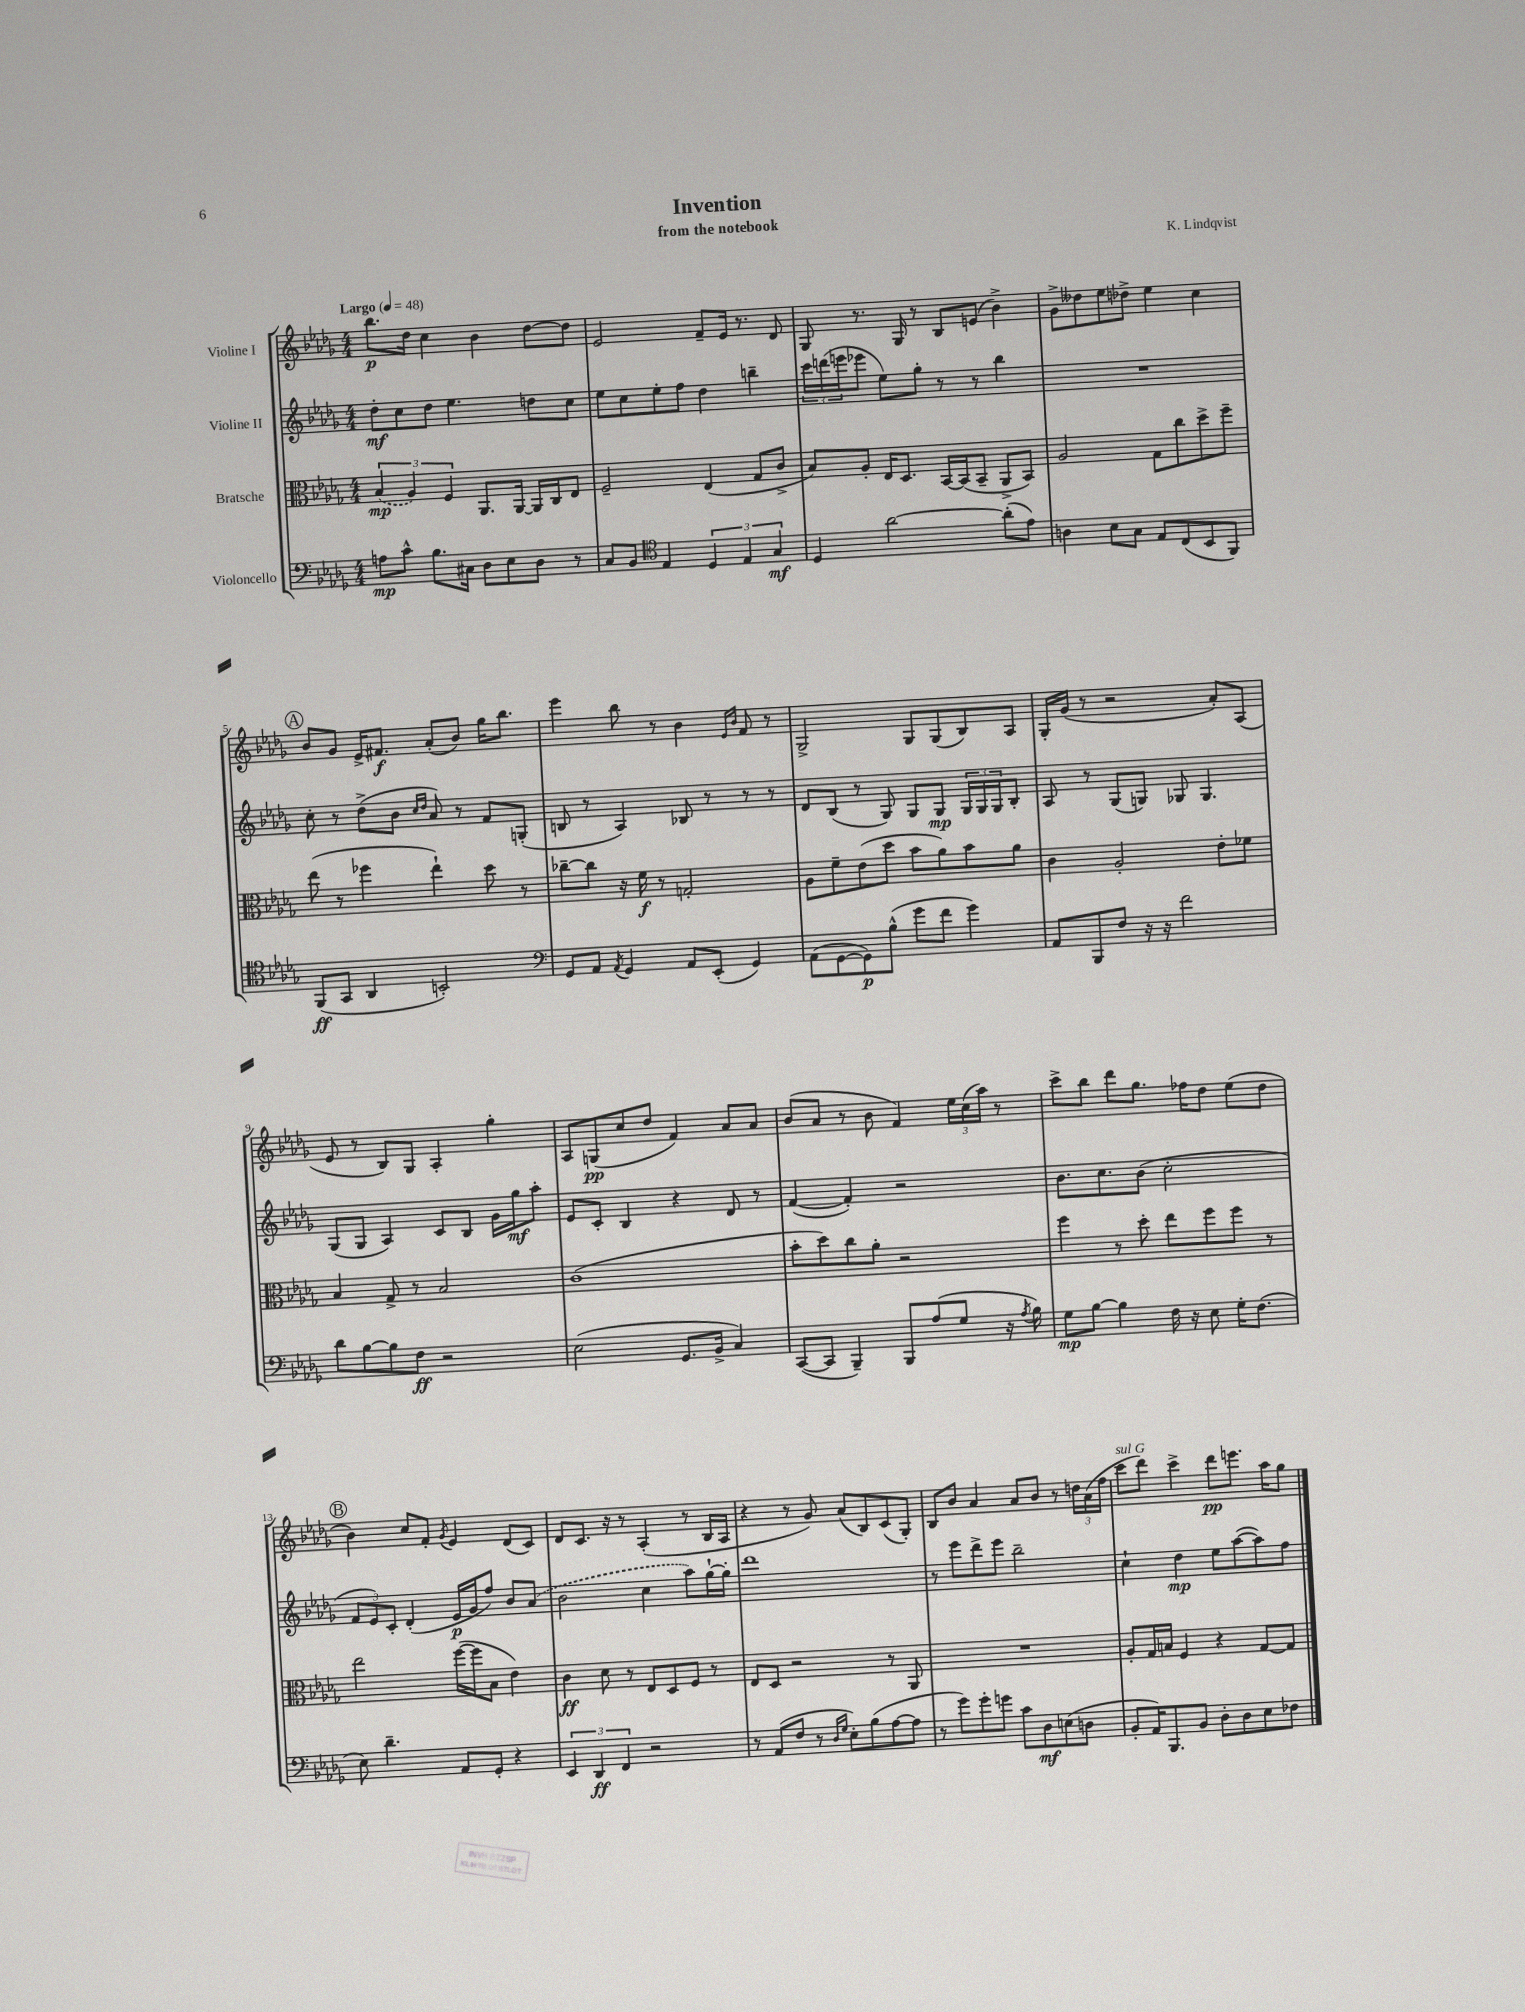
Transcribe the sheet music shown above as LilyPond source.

\header { title = "Invention" composer = "K. Lindqvist" subtitle = "from the notebook" }
<<
\new StaffGroup <<
\new Staff = "s0" \with { instrumentName = "Violine I" } {
    \clef treble \key des \major \numericTimeSignature \time 4/4 \tempo "Largo" 4 = 48
    bes''8.\p des''16 c''4 bes'4 des''8~ des''8 |
    ees'2 f'8-- ees'16 r8. des'8 |
    ges8 r8. ges16 r8 bes8 e'8( bes'4->) |
    ges'8-> deses''8 ees''8 des''8-> ees''4 c''4 |
    \mark \markup { \circle "A" } bes'8 ges'8 ees'16-> fis'8.\f aes'8-.( bes'8) ges''16 bes''8. |
    ees'''4 bes''8 r8 bes'4 \grace { ees'16 bes'16 } f'8 r8 |
    ges2-> ges8 ges8( bes8) aes8 |
    ges16-. ges'16( r8 r2 aes'8-.) aes8( |
    ees'8 r8 bes8) ges8 aes4-. ges''4-. |
    aes8 g8\pp( c''8 des''8 f'4) aes'8 aes'8 |
    bes'8( aes'8 r8 bes'8 f'4) \tuplet 3/2 { ees''16 c''16( aes''16) } r8 |
    c'''8-> bes''8 des'''8 ges''8. fes''16 des''8 ees''8( des''8 |
    \mark \markup { \circle "B" } bes'4) c''8 f'8-. \acciaccatura { ges'8 } ees'4 des'8( c'8) |
    des'8 c'8. r16 r8 aes4-.( r8 bes16 aes16 |
    r4 r8 ges'8) aes'8( bes8) c'8( ges8-.) |
    bes8 bes'8 aes'4 aes'8 bes'8 r8 \tuplet 3/2 { d''16 aes'16( f''16 } |
    c'''8^\markup { \italic "sul G" } des'''8) c'''4-> des'''8\pp e'''8. aes''16 ges''8 \bar "|." |
}
\new Staff = "s1" \with { instrumentName = "Violine II" } {
    \clef treble \key des \major \numericTimeSignature \time 4/4
    des''8-.\mf c''8 des''8 ees''4. d''8 c''8 |
    ees''8 c''8 ees''8-. f''8 des''4 b''4-- |
    \tuplet 3/2 { c'''16 d'''16( e'''16 } ees'''8 ees''8) ges''8-. r8 r8 bes''4 |
    R1 |
    \mark \markup { \circle "A" } c''8-. r8 des''8->( bes'8 \grace { c''16 des''16 } aes'8) r8 f'8 g8-.( |
    b8 r8 aes4) bes8 r8 r8 r8 |
    des'8 bes8( r8 ges8) ges8 ges8\mp \tuplet 3/2 { ges16 ges16 ges16 } bes8-. |
    aes8 r8 ges8( g8) ges8 ges4. |
    ges8( ges8 aes4) c'8 bes8 ges'16 ges''16\mf aes''8-. |
    ees'8 c'8-. bes4 r4 des'8 r8 |
    f'4~( f'4-.) r2 |
    bes'8. c''8. bes'8( c''2-. |
    \mark \markup { \circle "B" } \tuplet 3/2 { f'8 ees'8) c'8-. } des'4-.( ees'16\p ges'16 f''8) bes'8 \once \slurDashed aes'8( |
    bes'2 c''4 aes''8) ges''16~-! ges''16-. |
    des'''1 |
    r8 ees'''8 des'''8-> ees'''8 bes''2-- |
    c''4-! des''4\mp ees''8 aes''8~( aes''8) f''8 \bar "|." |
}
\new Staff = "s2" \with { instrumentName = "Bratsche" } {
    \clef alto \key des \major \numericTimeSignature \time 4/4
    \tuplet 3/2 { \once \slurDashed bes4\mp( aes4) f4 } aes,8. aes,16~ aes,16 c16 ees8 |
    f2-- ees4( ges8 c'8-> |
    bes8) aes8-. ees16 des8. bes,16~ bes,16( bes,8-- aes,8-> bes,8) |
    aes2 ges8 c''8 des''8-> f''8-- |
    \mark \markup { \circle "A" } ees''8( r8 fes''4 ees''4-!) des''8 r8 |
    ces''8~-- ces''8 r16 f'16\f r8 g2-. |
    aes8 f'8-- ees'8( des''8 bes'8 aes'8) bes'8 aes'8 |
    c'4 aes2-. ees'8-. fes'8 |
    bes4 ges8-> r8 bes2 |
    c'1( |
    bes'8-. des''8) c''8 aes'8-. r2 |
    f''4 r8 des''8-. ees''8 f''8 f''8 r8 |
    \mark \markup { \circle "B" } ees''2 f''16~( f''16 bes8 ees'4) |
    c'4\ff des'8 r8 ees8 des8 f8 r8 |
    ees8 des8 r2 r8 aes,8 |
    R1 |
    aes8-. ges16 b16 f4 r4 ges8~ ges8 \bar "|." |
}
\new Staff = "s3" \with { instrumentName = "Violoncello" } {
    \clef bass \key des \major \numericTimeSignature \time 4/4
    a8\mp c'8-^ bes8. cis16 des8 ees8 des8 r8 |
    c8 bes,8 \clef tenor ees4 \tuplet 3/2 { des4 ees4 ges4\mf } |
    des4 aes'2~ aes'8-.( ees'8) |
    a4 bes8 ges8 ees8 c8( bes,8 f,8) |
    \mark \markup { \circle "A" } f,8\ff( ges,8 aes,4 b,2-.) |
    \clef bass ges,8 aes,8 \acciaccatura { aes,8 } ges,4 aes,8 ees,8-.( ges,4) |
    aes,8( ges,8~ ges,8\p) bes8-^( ges'8 f'8 ges'4) |
    aes,8 bes,,8 f8 r16 r16 f'2 |
    des'8 bes8~ bes8 f8\ff r2 |
    ees2( ges,8. bes,16-> c4) |
    c,8~( c,8 bes,,4--) bes,,8 aes8( ges8 r16 \acciaccatura { aes8 } bes16) |
    ges8\mp bes8~ bes4 f16 r16 ees8 ges16-. f8.( |
    \mark \markup { \circle "B" } ees8) des'4.-- aes,8 ges,8-. r4 |
    \tuplet 3/2 { ees,4 des,4\ff f,4 } r2 |
    r8 aes,8( f8 r8 \grace { des16 ges16 } ees8-.) bes8( aes8~ aes8 |
    r8 ges'8) ges'8-. g'8 c'8 des8\mf e8( d8 |
    bes,8-. aes,16) bes,,8. bes,8 des8-. des8 ees8 fes8 \bar "|." |
}
>>
>>
